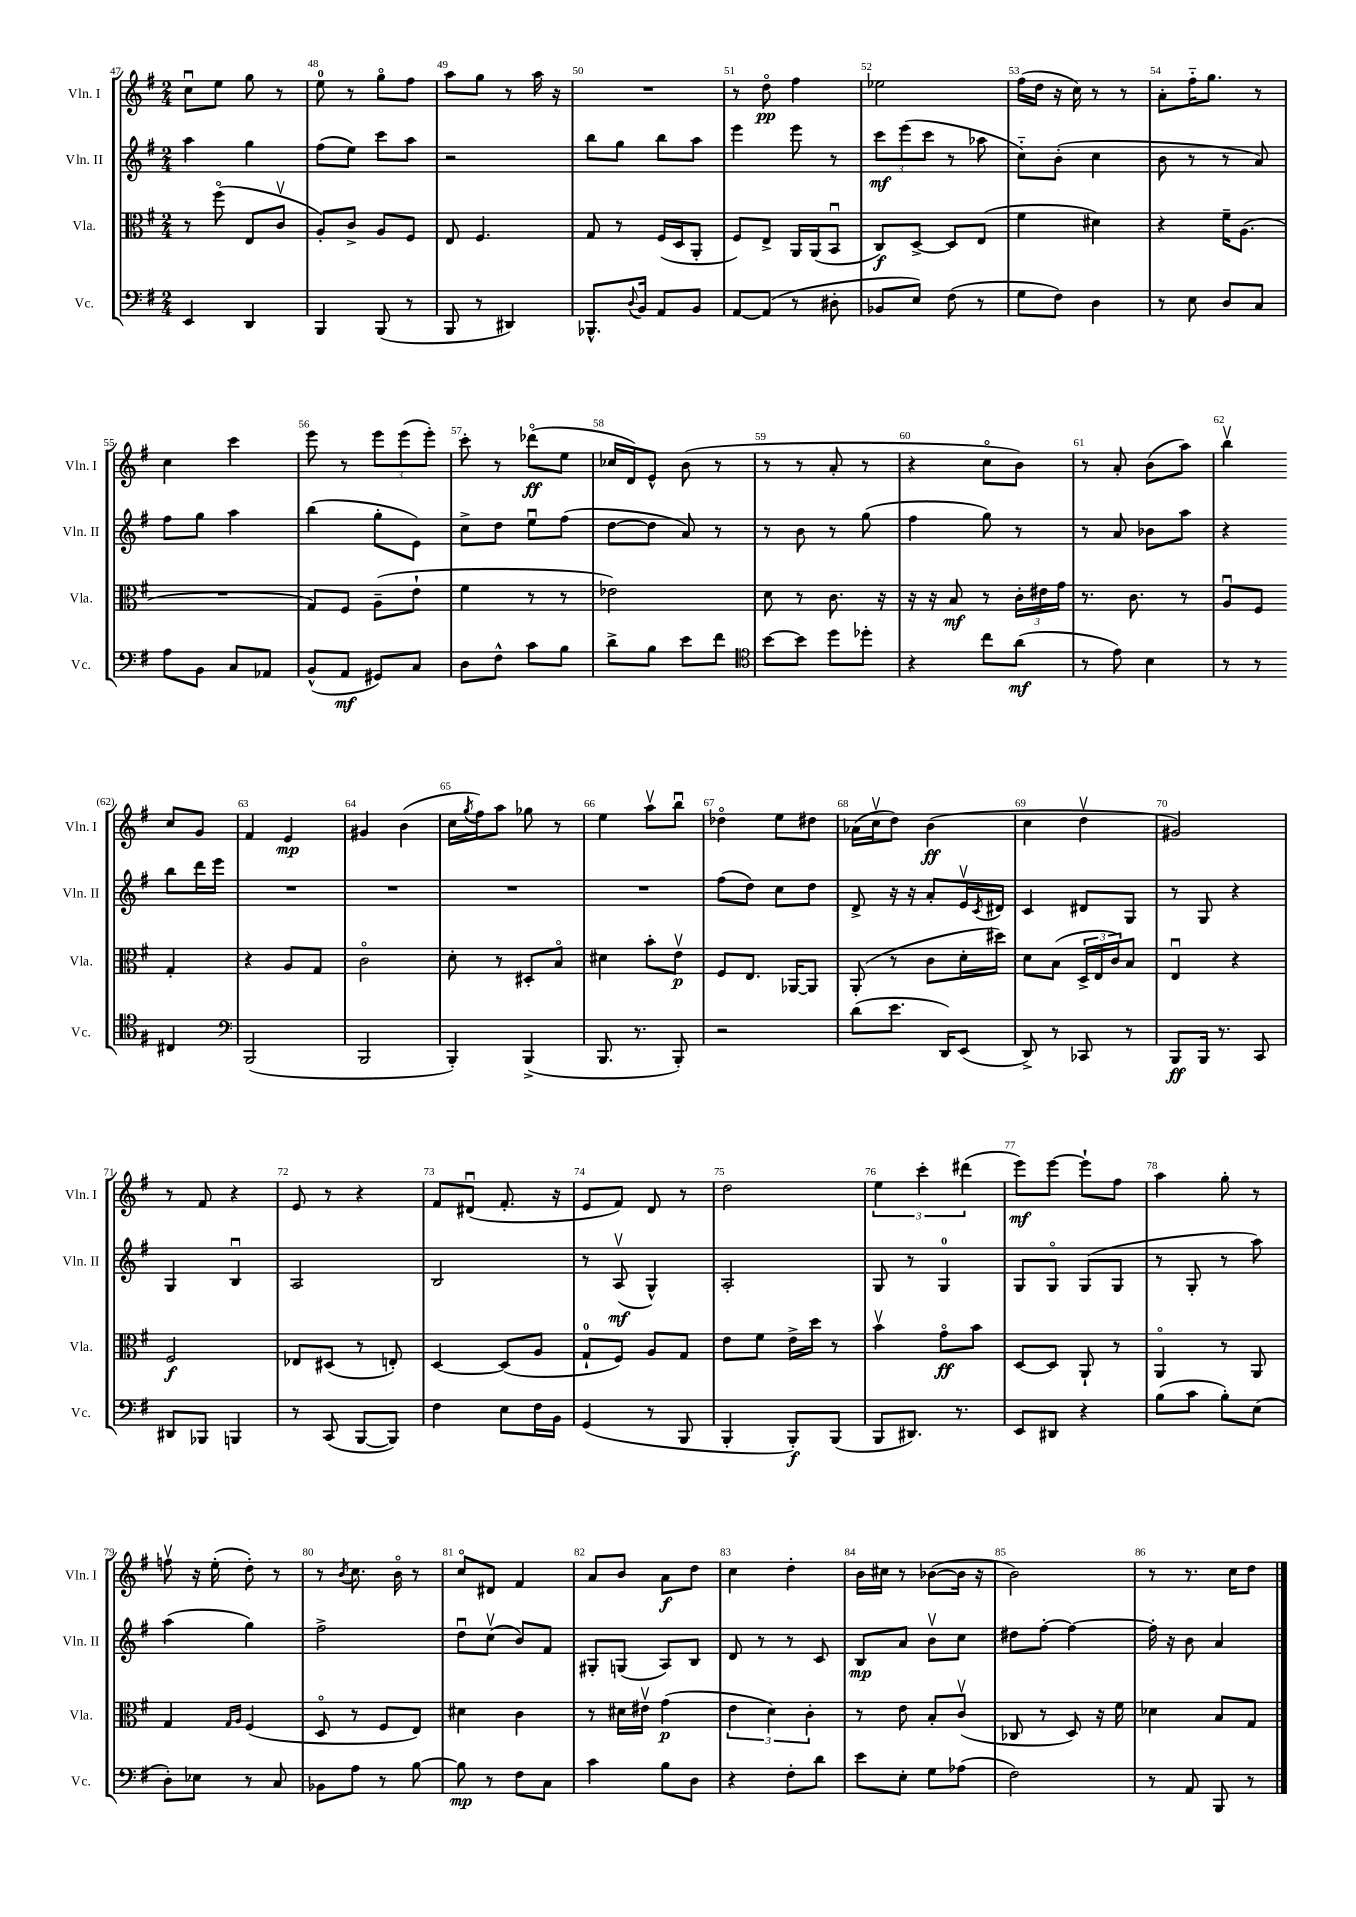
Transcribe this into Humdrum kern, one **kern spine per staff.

**kern	**dynam	**kern	**dynam	**kern	**dynam	**kern	**dynam
*part4	*part4	*part3	*part3	*part2	*part2	*part1	*part1
*staff4	*staff4	*staff3	*staff3	*staff2	*staff2	*staff1	*staff1
*I"Vc.	*	*I"Vla.	*	*I"Vln. II	*	*I"Vln. I	*
*I'Vc.	*	*I'Vla.	*	*I'Vln. II	*	*I'Vln. I	*
*clefF4	*	*clefC3	*	*clefG2	*	*clefG2	*
*k[f#]	*	*k[f#]	*	*k[f#]	*	*k[f#]	*
*M2/4	*	*M2/4	*	*M2/4	*	*M2/4	*
=47	=47	=47	=47	=47	=47	=47	=47
4EE/	.	8r	.	4aa\	.	8ccu\L	.
.	.	(8ff#\	.	.	.	8ee\J	.
4DD/	.	8E/L	.	4gg\	.	8gg\	.
.	.	8cv/J	.	.	.	8r	.
=48	=48	=48	=48	=48	=48	=48	=48
4BBB/	.	8A'/L)	.	(8ff#\L	.	8ee\	.
.	.	8c^/J	.	8ee\J)	.	8r	.
(8BBB/	.	8A/L	.	8ccc\L	.	8gg\L	.
8r	.	8F#/J	.	8aa\J	.	8ff#\J	.
=49	=49	=49	=49	=49	=49	=49	=49
8BBB/	.	8E/	.	2r	.	8aa\L	.
8r	.	4.F#/	.	.	.	8gg\J	.
4DD#X/)	.	.	.	.	.	8r	.
.	.	.	.	.	.	16aa\	.
.	.	.	.	.	.	16r	.
=50	=50	=50	=50	=50	=50	=50	=50
8.BBB-X^^/L	.	8G/	.	8bb\L	.	2r	.
.	.	8r	.	8gg\J	.	.	.
8qqD/	.	.	.	.	.	.	.
16BB/Jk	.	.	.	.	.	.	.
8AA/L	.	(16F#/LL	.	8bb\L	.	.	.
.	.	16D/J	.	.	.	.	.
8BB/J	.	8AA'/J	.	8aa\J	.	.	.
=51	=51	=51	=51	=51	=51	=51	=51
[8AA/L	.	8F#/L)	.	4eee\	.	8r	.
(8AA/J]	.	8E^/J	.	.	.	8dd\	pp
8r	.	16AA/LL	.	8eee\	.	4ff#\	.
.	.	(16AA/J	.	.	.	.	.
8D#X'\	.	8BBu/J	.	8r	.	.	.
=52	=52	=52	=52	=52	=52	=52	=52
8BB-X/L	.	8C/L)	f	12ccc\L	mf	2ee-X\	.
.	.	.	.	(12eee\	.	.	.
8E/J)	.	[8D^/J	.	.	.	.	.
.	.	.	.	12ccc\J	.	.	.
(8F#\	.	8D/L]	.	8r	.	.	.
8r	.	(8E/J	.	8aa-X\	.	.	.
=53	=53	=53	=53	=53	=53	=53	=53
8G\L	.	4f#\	.	8cc\L)	.	(16ff#\LL	.
.	.	.	.	.	.	16dd\JJ	.
8F#\J)	.	.	.	(8b'\J	.	16r	.
.	.	.	.	.	.	16cc\)	.
4D\	.	4d#X\)	.	4cc\	.	8r	.
.	.	.	.	.	.	8r	.
=54	=54	=54	=54	=54	=54	=54	=54
8r	.	4r	.	8b\	.	8a'\L	.
8E\	.	.	.	8r	.	16ff#\K	.
.	.	.	.	.	.	8.gg\J	.
8D/L	.	16f#~\KL	.	8r	.	.	.
.	.	(8.A\J	.	.	.	.	.
8C/J	.	.	.	8a/)	.	8r	.
!!LO:LB:g=z
=55	=55	=55	=55	=55	=55	=55	=55
8A\L	.	2r	.	8ff#\L	.	4cc\	.
8BB\J	.	.	.	8gg\J	.	.	.
8C/L	.	.	.	4aa\	.	4ccc\	.
8AA-X/J	.	.	.	.	.	.	.
=56	=56	=56	=56	=56	=56	=56	=56
(8BB^^/L	.	8G/L)	.	(4bb\	.	8eee\	.
8AA/J	mf	8F#/J	.	.	.	8r	.
8GG#X/L)	.	(8A~\L	.	8gg'\L	.	12eee\L	.
.	.	.	.	.	.	(12eee\	.
8C/J	.	8e`\J	.	8e\J)	.	.	.
.	.	.	.	.	.	12eee'\J)	.
=57	=57	=57	=57	=57	=57	=57	=57
8D\L	.	4f#\	.	8cc^\L	.	8ccc'\	.
8F#^^\J	.	.	.	8dd\J	.	8r	.
8c\L	.	8r	.	8eeu\L	.	(8ddd-X\L	ff
8B\J	.	8r	.	(8ff#\J	.	8ee\J	.
=58	=58	=58	=58	=58	=58	=58	=58
8d^\L	.	2e-X\)	.	[8dd\L	.	16cc-X/LL	.
.	.	.	.	.	.	16d/J)	.
8B\J	.	.	.	8dd\J]	.	8e^^/J	.
8e\L	.	.	.	8a/)	.	(8b\	.
8f#\J	.	.	.	8r	.	8r	.
=59	=59	=59	=59	=59	=59	=59	=59
*clefC4	*	*	*	*	*	*	*
[8b\L	.	8d\	.	8r	.	8r	.
8b\J]	.	8r	.	8b\	.	8r	.
8dd\L	.	8.c\	.	8r	.	8a'/	.
8dd-X'\J	.	.	.	(8gg\	.	8r	.
.	.	16r	.	.	.	.	.
=60	=60	=60	=60	=60	=60	=60	=60
4r	.	16r	.	4ff#\	.	4r	.
.	.	16r	.	.	.	.	.
.	.	8B/	mf	.	.	.	.
8cc\L	.	8r	.	8gg\)	.	8cc\L	.
(8a\J	mf	24c'\LL	.	8r	.	8b\J)	.
.	.	24e#X\	.	.	.	.	.
.	.	24g\JJ	.	.	.	.	.
=61	=61	=61	=61	=61	=61	=61	=61
8r	.	8.r	.	8r	.	8r	.
8e\)	.	.	.	8a/	.	8a'/	.
.	.	8.c\	.	.	.	.	.
4B\	.	.	.	8b-X\L	.	(8b\L	.
.	.	8r	.	8aa\J	.	8aa\J)	.
=62	=62	=62	=62	=62	=62	=62	=62
8r	.	8Au/L	.	4r	.	4bbv\	.
8r	.	8F#/J	.	.	.	.	.
4C#X/	.	4G'/	.	8bb\L	.	8cc/L	.
.	.	.	.	16ddd\L	.	8g/J	.
.	.	.	.	16eee\JJ	.	.	.
!!LO:LB:g=z
=63	=63	=63	=63	=63	=63	=63	=63
*clefF4	*	*	*	*	*	*	*
(2BBB/	.	4r	.	2r	.	4f#/	.
.	.	8A/L	.	.	.	4e/	mp
.	.	8G/J	.	.	.	.	.
=64	=64	=64	=64	=64	=64	=64	=64
2BBB/	.	2c\	.	2r	.	4g#X/	.
.	.	.	.	.	.	(4b\	.
=65	=65	=65	=65	=65	=65	=65	=65
4BBB'/)	.	8d'\	.	2r	.	16cc\LL	.
.	.	.	.	.	.	8qgg/	.
.	.	.	.	.	.	16ff#\J)	.
.	.	8r	.	.	.	8aa\J	.
(4BBB^/	.	8D#X'/L	.	.	.	8gg-X\	.
.	.	8B/J	.	.	.	8r	.
=66	=66	=66	=66	=66	=66	=66	=66
8.BBB/	.	4d#X\	.	2r	.	4ee\	.
8.r	.	.	.	.	.	.	.
.	.	8b'\L	.	.	.	8aav\L	.
8BBB'/)	.	8ev\J	p	.	.	8bbu\J	.
=67	=67	=67	=67	=67	=67	=67	=67
2r	.	8F#/L	.	(8ff#\L	.	4dd-X\	.
.	.	8.E/J	.	8dd\J)	.	.	.
.	.	.	.	8cc\L	.	8ee\L	.
.	.	[16AA-X/KL	.	.	.	.	.
.	.	8AA-/J]	.	8dd\J	.	8dd#X\J	.
=68	=68	=68	=68	=68	=68	=68	=68
(8d\L	.	(8AA'/	.	8d^/	.	(16a-X\LL	.
.	.	.	.	.	.	16ccv\J	.
8.e\J	.	8r	.	16r	.	8dd\J)	.
.	.	.	.	16r	.	.	.
.	.	8c\L	.	8a'/L	.	(4b\	ff
16DD/KL)	.	.	.	.	.	.	.
(8EE/J	.	16d'\L	.	16ev/L	.	.	.
.	.	.	.	8qc/	.	.	.
.	.	16dd#X\JJ)	.	16d#X/JJ	.	.	.
=69	=69	=69	=69	=69	=69	=69	=69
8DD^/)	.	8d\L	.	4c/	.	4cc\	.
8r	.	(8B\J	.	.	.	.	.
8CC-X/	.	24D^/LL	.	8d#X/L	.	4ddv\	.
.	.	24E/	.	.	.	.	.
.	.	24c/J)	.	.	.	.	.
8r	.	8B/J	.	8G/J	.	.	.
=70	=70	=70	=70	=70	=70	=70	=70
8BBB/L	ff	4Eu/	.	8r	.	2g#X/)	.
16BBB/Jk	.	.	.	8G/	.	.	.
8.r	.	.	.	.	.	.	.
.	.	4r	.	4r	.	.	.
8CC/	.	.	.	.	.	.	.
!!LO:LB:g=z
=71	=71	=71	=71	=71	=71	=71	=71
8DD#X/L	.	2F#/	f	4G/	.	8r	.
8BBB-X/J	.	.	.	.	.	8f#/	.
4BBBn/	.	.	.	4Bu/	.	4r	.
=72	=72	=72	=72	=72	=72	=72	=72
8r	.	8E-X/L	.	2A/	.	8e/	.
(8CC/	.	(8D#X/J	.	.	.	8r	.
[8BBB/L	.	8r	.	.	.	4r	.
8BBB/J])	.	8En'/)	.	.	.	.	.
=73	=73	=73	=73	=73	=73	=73	=73
4F#\	.	[4D/	.	2B/	.	8f#/L	.
.	.	.	.	.	.	(8d#Xu/J	.
8E\L	.	(8D/L]	.	.	.	8.f#'/	.
16F#\L	.	8A/J	.	.	.	.	.
16BB\JJ	.	.	.	.	.	16r	.
=74	=74	=74	=74	=74	=74	=74	=74
(4GG/	.	8G`/L	.	8r	.	8e/L	.
.	.	8F#/J)	.	(8Av/	mf	8f#/J)	.
8r	.	8A/L	.	4G^^/)	.	8d/	.
8BBB/	.	8G/J	.	.	.	8r	.
=75	=75	=75	=75	=75	=75	=75	=75
4BBB'/	.	8e\L	.	2A'/	.	2dd\	.
.	.	8f#\J	.	.	.	.	.
8BBB'/L)	f	16e^\LL	.	.	.	.	.
.	.	16dd\JJ	.	.	.	.	.
(8BBB/J	.	8r	.	.	.	.	.
=76	=76	=76	=76	=76	=76	=76	=76
8BBB/L	.	4bv\	.	8G/	.	6ee\	.
8.DD#X/J)	.	.	.	8r	.	.	.
.	.	.	.	.	.	6ccc'\	.
.	.	8g\L	ff	4G/	.	.	.
8.r	.	.	.	.	.	.	.
.	.	.	.	.	.	(6ddd#X\	.
.	.	8b\J	.	.	.	.	.
=77	=77	=77	=77	=77	=77	=77	=77
8EE/L	.	[8D/L	.	8G/L	.	8eee\L)	mf
8DD#X/J	.	8D/J]	.	8G/J	.	[8eee\J	.
4r	.	8AA`/	.	(8G/L	.	8eee`\L]	.
.	.	8r	.	8G/J	.	8ff#\J	.
=78	=78	=78	=78	=78	=78	=78	=78
(8B\L	.	4AA/	.	8r	.	4aa\	.
8c\J	.	.	.	8G'/	.	.	.
8B'\L)	.	8r	.	8r	.	8gg'\	.
(8E\J	.	8AA/	.	8aa\)	.	8r	.
!!LO:LB:g=z
=79	=79	=79	=79	=79	=79	=79	=79
8D'\L)	.	4G/	.	(4aa\	.	8ffnv\	.
8E-X\J	.	.	.	.	.	16r	.
.	.	.	.	.	.	(16ee'\	.
.	.	16qqG/LL	.	.	.	.	.
.	.	16qqA/JJ	.	.	.	.	.
8r	.	(4F#/	.	4gg\)	.	8dd'\)	.
8C/	.	.	.	.	.	8r	.
=80	=80	=80	=80	=80	=80	=80	=80
8BB-X\L	.	8D/	.	2ff#^\	.	8r	.
.	.	.	.	.	.	8qb/	.
8A\J	.	8r	.	.	.	8.cc\	.
8r	.	8F#/L	.	.	.	.	.
.	.	.	.	.	.	16b\	.
[8B\	.	8E/J)	.	.	.	8r	.
=81	=81	=81	=81	=81	=81	=81	=81
8B\]	mp	4d#X\	.	8ddu\L	.	8cc/L	.
8r	.	.	.	(8ccv\J	.	8d#X/J	.
8F#\L	.	4c\	.	8b/L)	.	4f#/	.
8C\J	.	.	.	8f#/J	.	.	.
=82	=82	=82	=82	=82	=82	=82	=82
4c\	.	8r	.	8G#X'/L	.	8a/L	.
.	.	16d#X\LL	.	(8Gn/J	.	8b/J	.
.	.	16e#Xv\JJ	.	.	.	.	.
8B\L	.	(4g\	p	8A/L)	.	8a\L	f
8D\J	.	.	.	8B/J	.	8dd\J	.
=83	=83	=83	=83	=83	=83	=83	=83
4r	.	6e\	.	8d/	.	4cc\	.
.	.	.	.	8r	.	.	.
.	.	6d\)	.	.	.	.	.
8F#'\L	.	.	.	8r	.	4dd'\	.
.	.	6c'\	.	.	.	.	.
8d\J	.	.	.	8c/	.	.	.
=84	=84	=84	=84	=84	=84	=84	=84
8e\L	.	8r	.	8B/L	mp	16b\LL	.
.	.	.	.	.	.	16cc#X\JJ	.
8E'\J	.	8e\	.	8a/J	.	8r	.
8G\L	.	8B'/L	.	8bv\L	.	([8b-X\L	.
(8A-X\J	.	(8cv/J	.	8cc\J	.	16b-\Jk]	.
.	.	.	.	.	.	16r	.
=85	=85	=85	=85	=85	=85	=85	=85
2F#\)	.	8C-X/	.	8dd#X\L	.	2b\)	.
.	.	8r	.	[8ff#'\J	.	.	.
.	.	8D/)	.	4ff#\_	.	.	.
.	.	16r	.	.	.	.	.
.	.	16f#\	.	.	.	.	.
=86	=86	=86	=86	=86	=86	=86	=86
8r	.	4d-X\	.	16ff#'\]	.	8r	.
.	.	.	.	16r	.	.	.
8AA/	.	.	.	8b\	.	8.r	.
8BBB/	.	8B/L	.	4a/	.	.	.
.	.	.	.	.	.	16cc\KL	.
8r	.	8G/J	.	.	.	8dd\J	.
==	==	==	==	==	==	==	==
*-	*-	*-	*-	*-	*-	*-	*-
